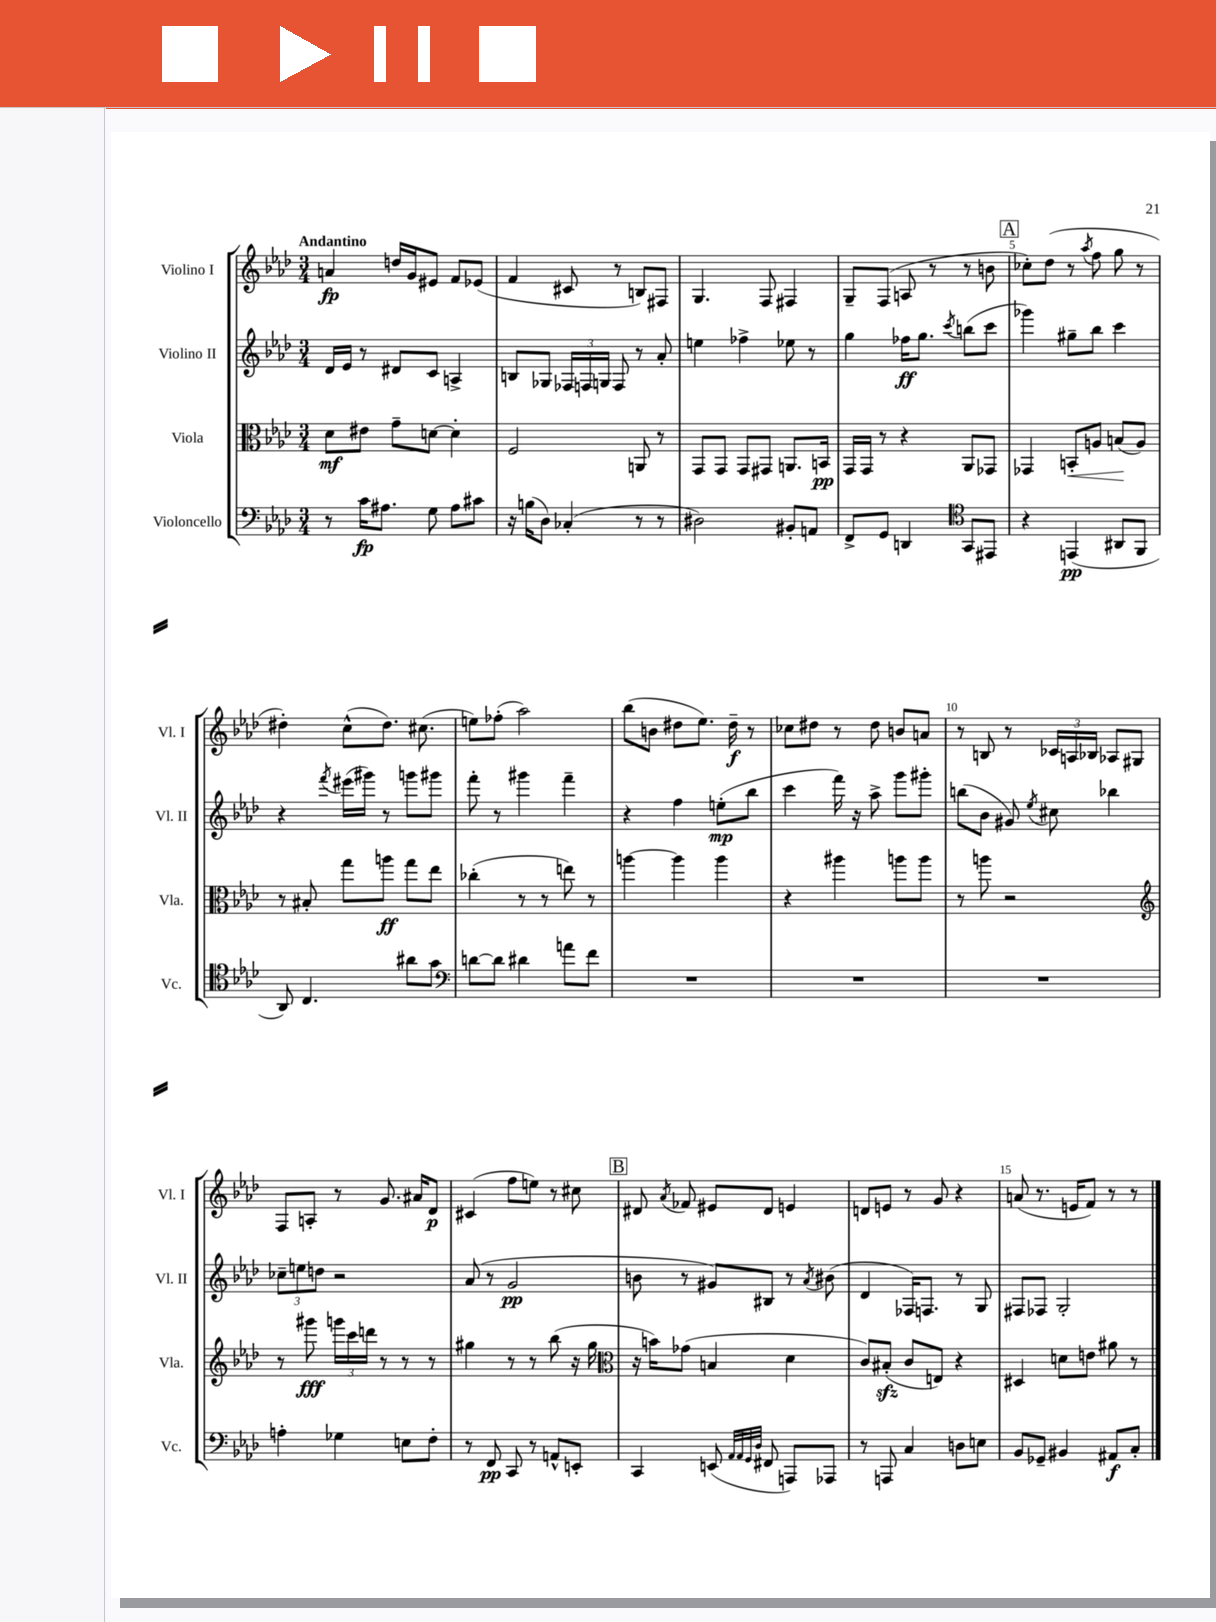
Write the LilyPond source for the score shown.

<<
\new StaffGroup <<
\new Staff = "s0" \with { instrumentName = "Violino I" shortInstrumentName = "Vl. I" } {
    \clef treble \key aes \major \numericTimeSignature \time 3/4 \tempo "Andantino"
    \autoBeamOff a'4\fp d''16[ g'16 eis'8] f'8[ ees'8]( |
    f'4 cis'8 r8 b8[) fis8] |
    g4. f8 fis4 |
    g8[-- f8]( a8 r8 r8 b'8 |
    \mark \markup { \box "A" } ces''8[-.) des''8]( r8 \acciaccatura { aes''8 } f''8 g''8 r8 |
    dis''4-.) c''8[-^( dis''8.]) cis''8.( |
    e''8[) fes''8]-.( aes''2) |
    bes''8[( b'8] dis''8[ ees''8.]) dis''16--\f r8 |
    ces''8[ dis''8] r8 dis''8 b'8[ a'8] |
    r8 b8 r8 \tuplet 3/2 { ces'16[ a16 bes16] } aes8[ gis8] |
    f8[ a8]-. r8 g'8. ais'16[ des'8]\p |
    cis'4( f''8[ e''8]) r8 cis''8 |
    \mark \markup { \box "B" } dis'8 \acciaccatura { aes'8 } fes'8 eis'8[ dis'8] e'4 |
    d'8[ e'8] r8 g'8 r4 |
    a'8( r8. e'16[ f'8]) r8 r8 \bar "|." |
}
\new Staff = "s1" \with { instrumentName = "Violino II" shortInstrumentName = "Vl. II" } {
    \clef treble \key aes \major \numericTimeSignature \time 3/4
    \autoBeamOff des'16[ ees'16] r8 dis'8[ c'8] a4-> |
    b8[ ges8] \tuplet 3/2 { fes16[ f16 g16] } f8 r8 aes'8-. |
    e''4 fes''4-> ees''8 r8 |
    g''4 fes''16[\ff g''8.] \acciaccatura { c'''8 } b''8[( c'''8] |
    \mark \markup { \box "A" } ges'''4) gis''8[-- bes''8] c'''4 |
    r4 \acciaccatura { f'''8 } eis'''16[( gis'''16]) r8 g'''8[ gis'''8] |
    f'''8-. r8 gis'''4 f'''4-- |
    r4 f''4 e''8[-.\mp( bes''8] |
    c'''4 f'''16) r16 aes''8-> g'''8[ gis'''8]-. |
    b''8[( bes'8] gis'8) \acciaccatura { ees''8 } cis''8 bes''4 |
    \tuplet 3/2 { ces''8[-- e''8 d''8] } r2 |
    aes'8( r8 g'2\pp |
    \mark \markup { \box "B" } b'8 r8 gis'8[) bis8] r8 \acciaccatura { aes'8 } bis'8( |
    des'4 fes16[) f8.] r8 g8 |
    fis8[ fes8] g2-. \bar "|." |
}
\new Staff = "s2" \with { instrumentName = "Viola" shortInstrumentName = "Vla." } {
    \clef alto \key aes \major \numericTimeSignature \time 3/4
    \autoBeamOff des'8[\mf eis'8] g'8[-- d'8]~ d'4-. |
    f2 a,8 r8 |
    g,8[ g,8] g,8[ gis,8] a,8.[ b,16]\pp |
    g,16[ g,16] r8 r4 aes,8[ ges,8] |
    \mark \markup { \box "A" } ges,4 b,8[-.\< a8] b8[\!( a8]) |
    r8 bis8-. g''8[ a''8]\ff g''8[ ees''8] |
    ces''4-.( r8 r8 e''8) r8 |
    a''4~ a''4 a''4 |
    r4 ais''4 a''8[ a''8] |
    r8 a''8 r2 |
    \clef treble r8 gis'''8\fff \tuplet 3/2 { g'''16[ c'''16 d'''16] } r8 r8 r8 |
    gis''4 r8 r8 bes''8( r16 gis''16 |
    \mark \markup { \box "B" } \clef alto r16 b'16[) ges'8]( b4 des'4 |
    c'8[) bis8]-.\sfz( c'8[ e8]) r4 |
    dis4 d'8[ e'8] ais'8 r8 \bar "|." |
}
\new Staff = "s3" \with { instrumentName = "Violoncello" shortInstrumentName = "Vc." } {
    \clef bass \key aes \major \numericTimeSignature \time 3/4
    \autoBeamOff r8 c'16[\fp ais8.] g8 ais8[ cis'8] |
    r16 b16[( des8]) ces4-.( r8 r8 |
    dis2) bis,8[-. a,8] |
    f,8[-> g,8] d,4 \clef tenor g,8[ eis,8] |
    \mark \markup { \box "A" } r4 e,4\pp( ais,8[ f,8] |
    aes,8) c4. ais'8[ g'8] |
    \clef bass d'8[~ d'8] dis'4 a'8[ f'8] |
    R2. |
    R2. |
    R2. |
    a4-. ges4 e8[ f8]-. |
    r8 f,8\pp c,8 r8 a,8[-^ e,8]-. |
    \mark \markup { \box "B" } c,4 e,8( \grace { aes,32[ aes,32 g,32 des32] } fis,8 a,,8[) aes,,8] |
    r8 a,,8 c4 d8[ e8] |
    bes,8[ ges,8]-- bis,4 ais,8[\f c8]-. \bar "|." |
}
>>
>>
\layout { \context { \Score \override BarNumber.break-visibility = ##(#f #t #t) barNumberVisibility = #(every-nth-bar-number-visible 5) } }
